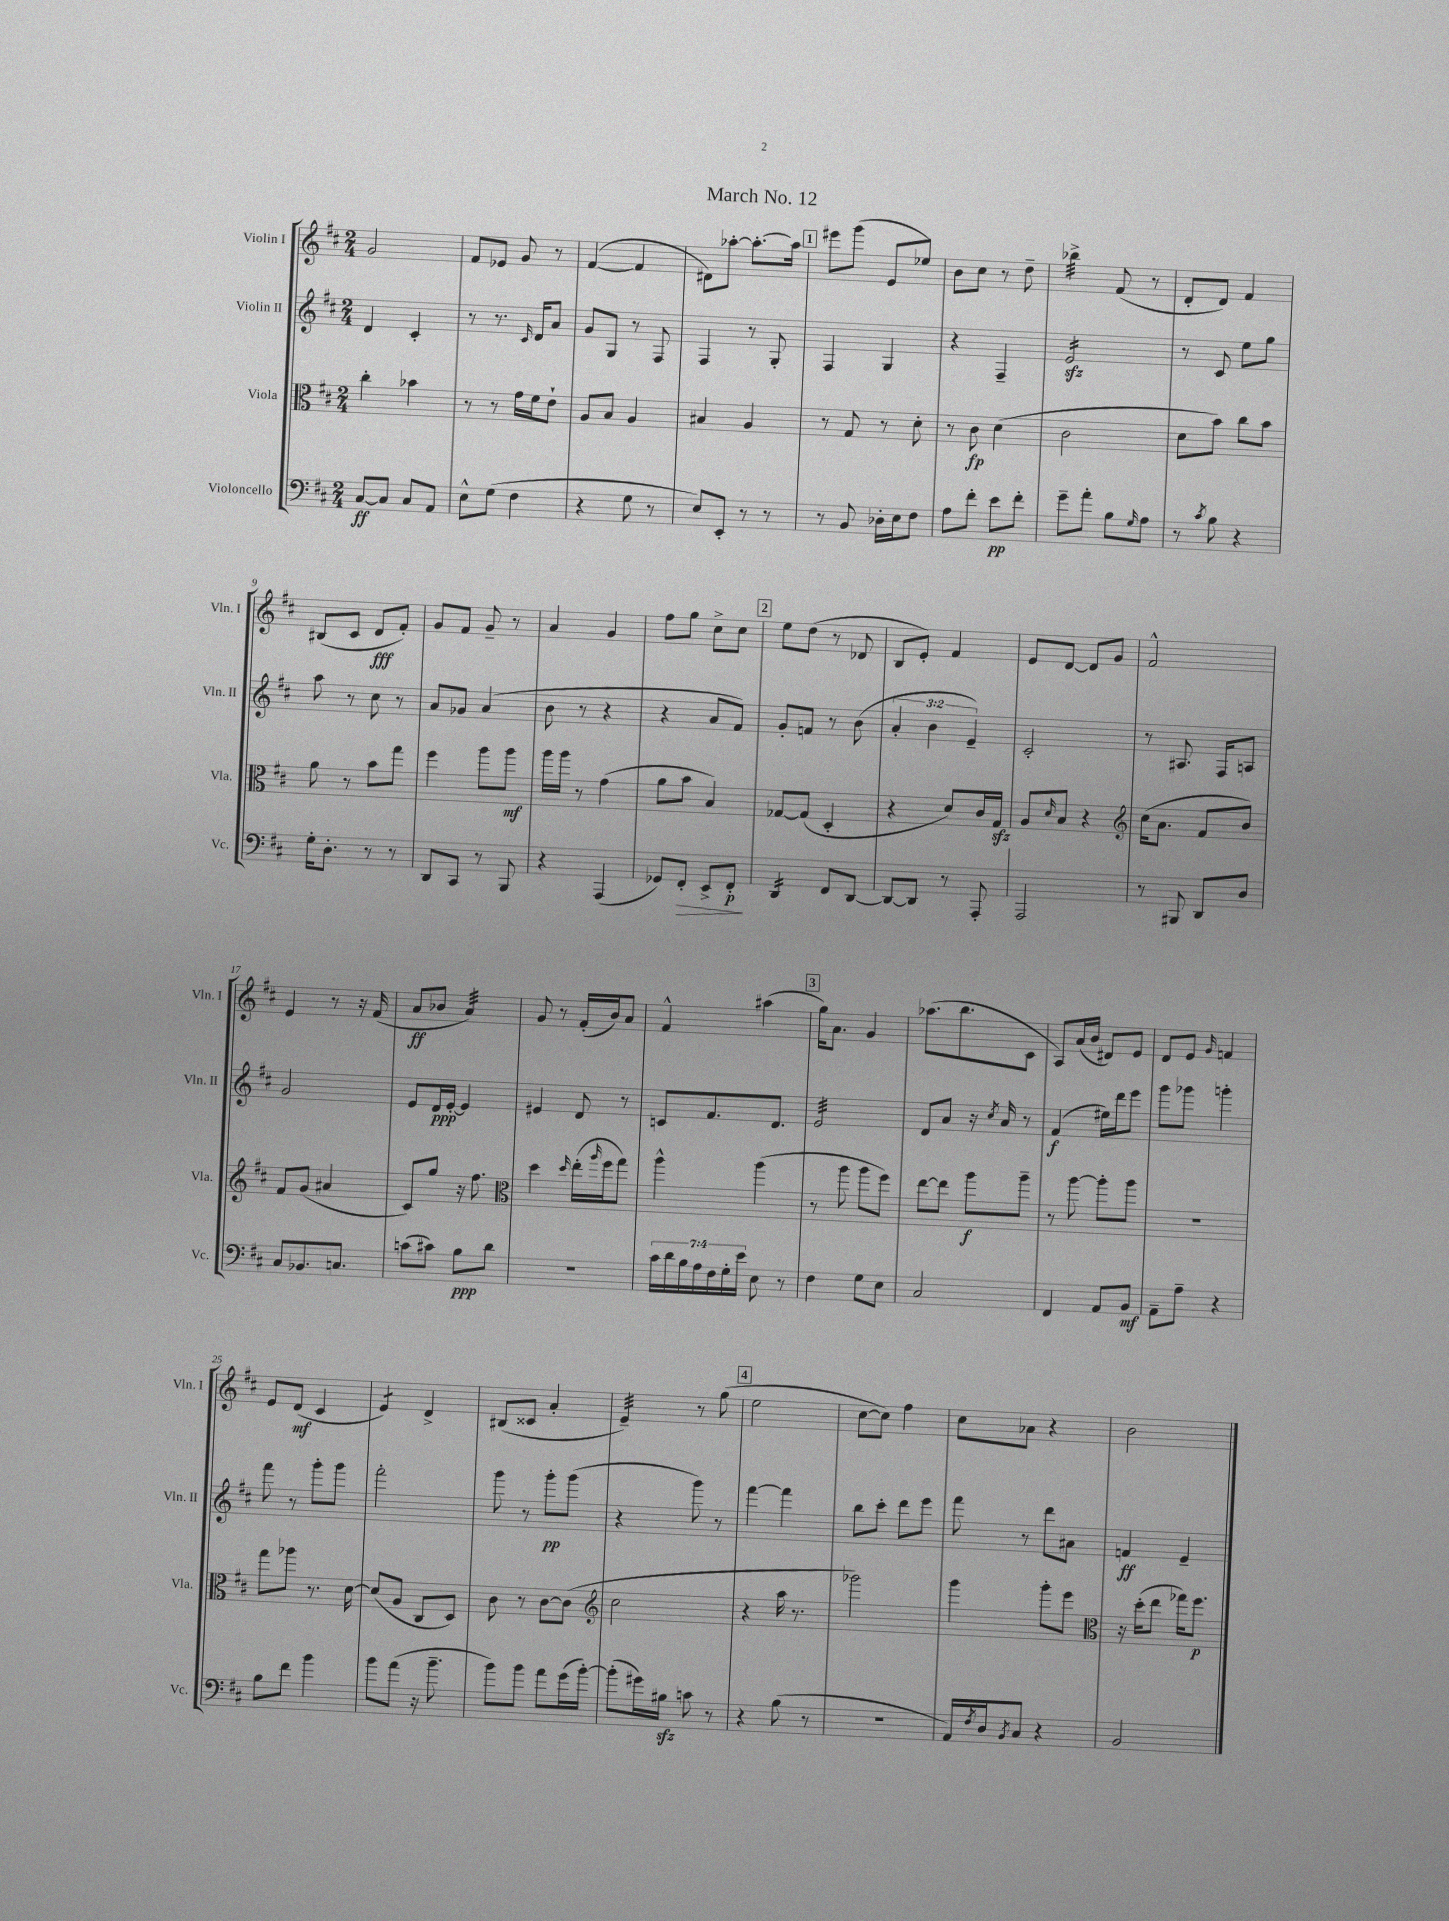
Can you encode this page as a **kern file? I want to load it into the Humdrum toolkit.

**kern	**kern	**kern	**kern
*staff4	*staff3	*staff2	*staff1
*clefF4	*clefC3	*clefG2	*clefG2
*k[f#c#]	*k[f#c#]	*k[f#c#]	*k[f#c#]
*M2/4	*M2/4	*M2/4	*M2/4
[8C#/L	4cc#'\	4d/	2g/
8C#/]J	.	.	.
8C#/L	4b-\	4c#'/	.
8AA/J	.	.	.
=	=	=	=
8E^^\L	8r	8r	8f#/L
(8G\J	8r	8.r	8e-/J
4F#\	16g\LL	.	8g/
.	.	16qqc#/	.
.	16f#\J	16d/LK	.
.	8e`\J	8a/J	8r
=	=	=	=
4r	8A/L	8g/L	([4f#/
.	8B/J	8G/J	.
8G\	4A/	8r	4f#/]
8r	.	8F#/	.
=	=	=	=
8E/L)	4B#/	4F#/	8d#\L)
8EE'/J	.	.	[8aa-'\J
8r	4A/	8r	8.aa-'\_L
8r	.	8G'/	.
.	.	.	16aa-\]Jk
=	=	=	=
8r	8r	4F#/	8eee#\L
8BB/	8G/	.	(8ggg\J
16D-'\LL	8r	4G/	8e/L
16E\J	.	.	.
8F#\J	8d'\	.	8ee-/J)
=	=	=	=
8A\L	8r	4r	8b\L
8f#'\J	8c#\	.	8cc#\J
8e\L	(4d\	4F#~/	8r
8f#'\J	.	.	8dd~\
=	=	=	=
8g~\L	2c#\	2e/	4bb-^\
8a'\J	.	.	.
8B\L	.	.	(8f#/
16qqG/	.	.	.
8A\J	.	.	8r
=	=	=	=
8r	8d\L	8r	8d'/L
8qc#/	.	.	.
8B\	8b\J)	8c#/	8d/J)
4r	8cc#\L	8ee\L	4f#/
.	8b\J	8gg\J	.
=	=	=	=
16G'\LK	8a\	8aa\	(8B#/L
8.D'\J	.	.	.
.	8r	8r	8c#/J
8r	8b\L	8cc#\	8d/L
8r	8gg\J	8r	8f#'/J)
=	=	=	=
8DD/L	4ff#\	8a/L	8g/L
8CC#/J	.	8g-/J	8f#/J
8r	8aa\L	(4a/	8g~/
8BBB/	8aa\J	.	8r
=	=	=	=
4r	16aa\LL	8b\	4a/
.	16aa\JJ	.	.
.	8r	8r	.
(4AAA/	(4g\	4r	4g/
=	=	=	=
8GG-/L)	8a\L	4r	8ff#\L
8FF#'/J	8b\J	.	8gg\J
8EE^/L	4B/)	8a/L	8cc#^\L
8FF#'/J	.	8f#/J)	8cc#\J
=	=	=	=
4DD/	[8G-/L	8g'/L	8ee\L
.	(8G-/]J	8f/J	(8dd\J
8FF#/L	4D'/	8r	8r
[8DD/J	.	(8b\	8d-/
=	=	=	=
8DD/_L	4r	6a'/	8B/L
8DD/]J	.	.	8e'/J)
.	.	6b\	.
8r	8d/L)	.	4f#/
.	.	6e~/)	.
8AAA'/	16c#/L	.	.
.	16G/JJ	.	.
=	=	=	=
2AAA/	8A/L	2c#'/	8e/L
.	16qqd/	.	.
.	8B/J	.	[8d/J
.	4r	.	8d/]L
.	.	.	8g/J
=	=	=	=
*	*clefG2	*	*
8r	(16cc#\LK	8r	2f#^^/
.	8.a\J	.	.
8BBB#/	.	8.A#/	.
8DD/L	8f#/L	.	.
.	.	16F#/LK	.
8D/J	8b/J)	8A/J	.
=	=	=	=
8C#/L	8f#/L	2g/	4e/
8.BB-/	(8g/J	.	.
.	4a#/	.	8r
8.C/J	.	.	.
.	.	.	16r
.	.	.	(16f#/
=	=	=	=
(8c\L	8c#/L)	8e/L	8a/L
8c#\J)	8gg/J	16d/L	8b-/J
.	.	[16e'/JJ	.
8B\L	16r	4e/]	4a/)
.	8.ff#\	.	.
8d\J	.	.	.
=	=	=	=
*	*clefC3	*	*
2r	4dd\	4e#/	8g/
.	.	.	8r
.	16qqdd/	.	.
.	(16ee'\LL	8d/	(16f#'/LL
.	16qqaa/	.	.
.	16ff#\J	.	16b/J)
.	8gg\J)	8r	8a/J
=	=	=	=
28c#\LL	4aa^^\	8c/L	4f#^^/
28d\	.	.	.
28B\	.	.	.
28A\	.	.	.
.	.	8.f#/	.
28F#\	.	.	.
28G'\	.	.	.
28e\JJ	.	.	.
8E\	(4aa\	.	(4aa#\
.	.	8.d/J	.
8r	.	.	.
=	=	=	=
4F#\	8r	2e/	16gg\LK)
.	.	.	8.a\J
.	8aa\	.	.
8G\L	8aa\L	.	4g/
8E\J	8ff#\J)	.	.
=	=	=	=
2C#/	[8ee\L	8d/L	(8.aa-\L
.	8ee\]J	8a/J	.
.	.	.	8.bb\
.	8aa\L	16r	.
.	.	8qcc#/	.
.	.	16a/	.
.	8aa~\J	8r	8c#\J
=	=	=	=
4FF#/	8r	(4f#/	8A/L)
.	[8aa\	.	(16a/L
.	.	.	16b/JJ
8AA/L	8aa'\]L	16ee#\LL)	8d#/L)
.	.	16ddd\J	.
8BB/J	8aa\J	8eee\J	8e/J
=	=	=	=
8AA~\L	2r	8ggg\L	8d/L
8A~\J	.	8ggg-\J	8e/J
.	.	.	16qqg/
4r	.	4ggg'\	4f/
=	=	=	=
8B\L	8gg\L	8fff#\	8e/L
8f#\J	8aa-\J	8r	(8d/J
4b\	8.r	8ggg'\L	4c#/
.	.	8ggg\J	.
.	[16d\	.	.
=	=	=	=
8b\L	(8d/]L	2fff#'\	4e/)
(8a\J	8A/J	.	.
16r	8C#/L	.	4d^/
8.b~\	.	.	.
.	8D/J)	.	.
=	=	=	=
8b\L)	8c#\	8ggg\	(8B#/L
8b\J	8r	8r	8c##/J
8a\L	[8c#\L	8ggg'\L	4a'/
(16g\L	(8c#\]J	(8ggg\J	.
[16b'\JJ)	.	.	.
=	=	=	=
*	*clefG2	*	*
(8b'\]L	2cc#\	4r	4e~/)
16g#\L)	.	.	.
16B#\JJ	.	.	.
8c\	.	8ggg\)	8r
8r	.	8r	(8gg\
=	=	=	=
4r	4r	[4fff#\	2ee\
(8B\	16aa\	4fff#\]	.
.	8.r	.	.
8r	.	.	.
=	=	=	=
2r	2ggg-\)	8bb\L	[8cc#\L
.	.	8ccc#'\J	8cc#\]J)
.	.	8ddd\L	4ff#\
.	.	8eee\J	.
=	=	=	=
16AA/LL)	4ggg\	8fff#\	8cc#\L
8qF#/	.	.	.
16D/J	.	.	.
8qBB/	.	.	.
8C#/J	.	8r	8a-\J
4r	8ggg'\L	8ddd\L	4r
.	8eee\J	8a#\J	.
=	=	=	=
*	*clefC3	*	*
2BB/	16r	4f/	2b\
.	(16dd'\LK	.	.
.	8ee\J	.	.
.	16gg-\LK)	4e~/	.
.	8.ff#\J	.	.
==	==	==	==
*-	*-	*-	*-
